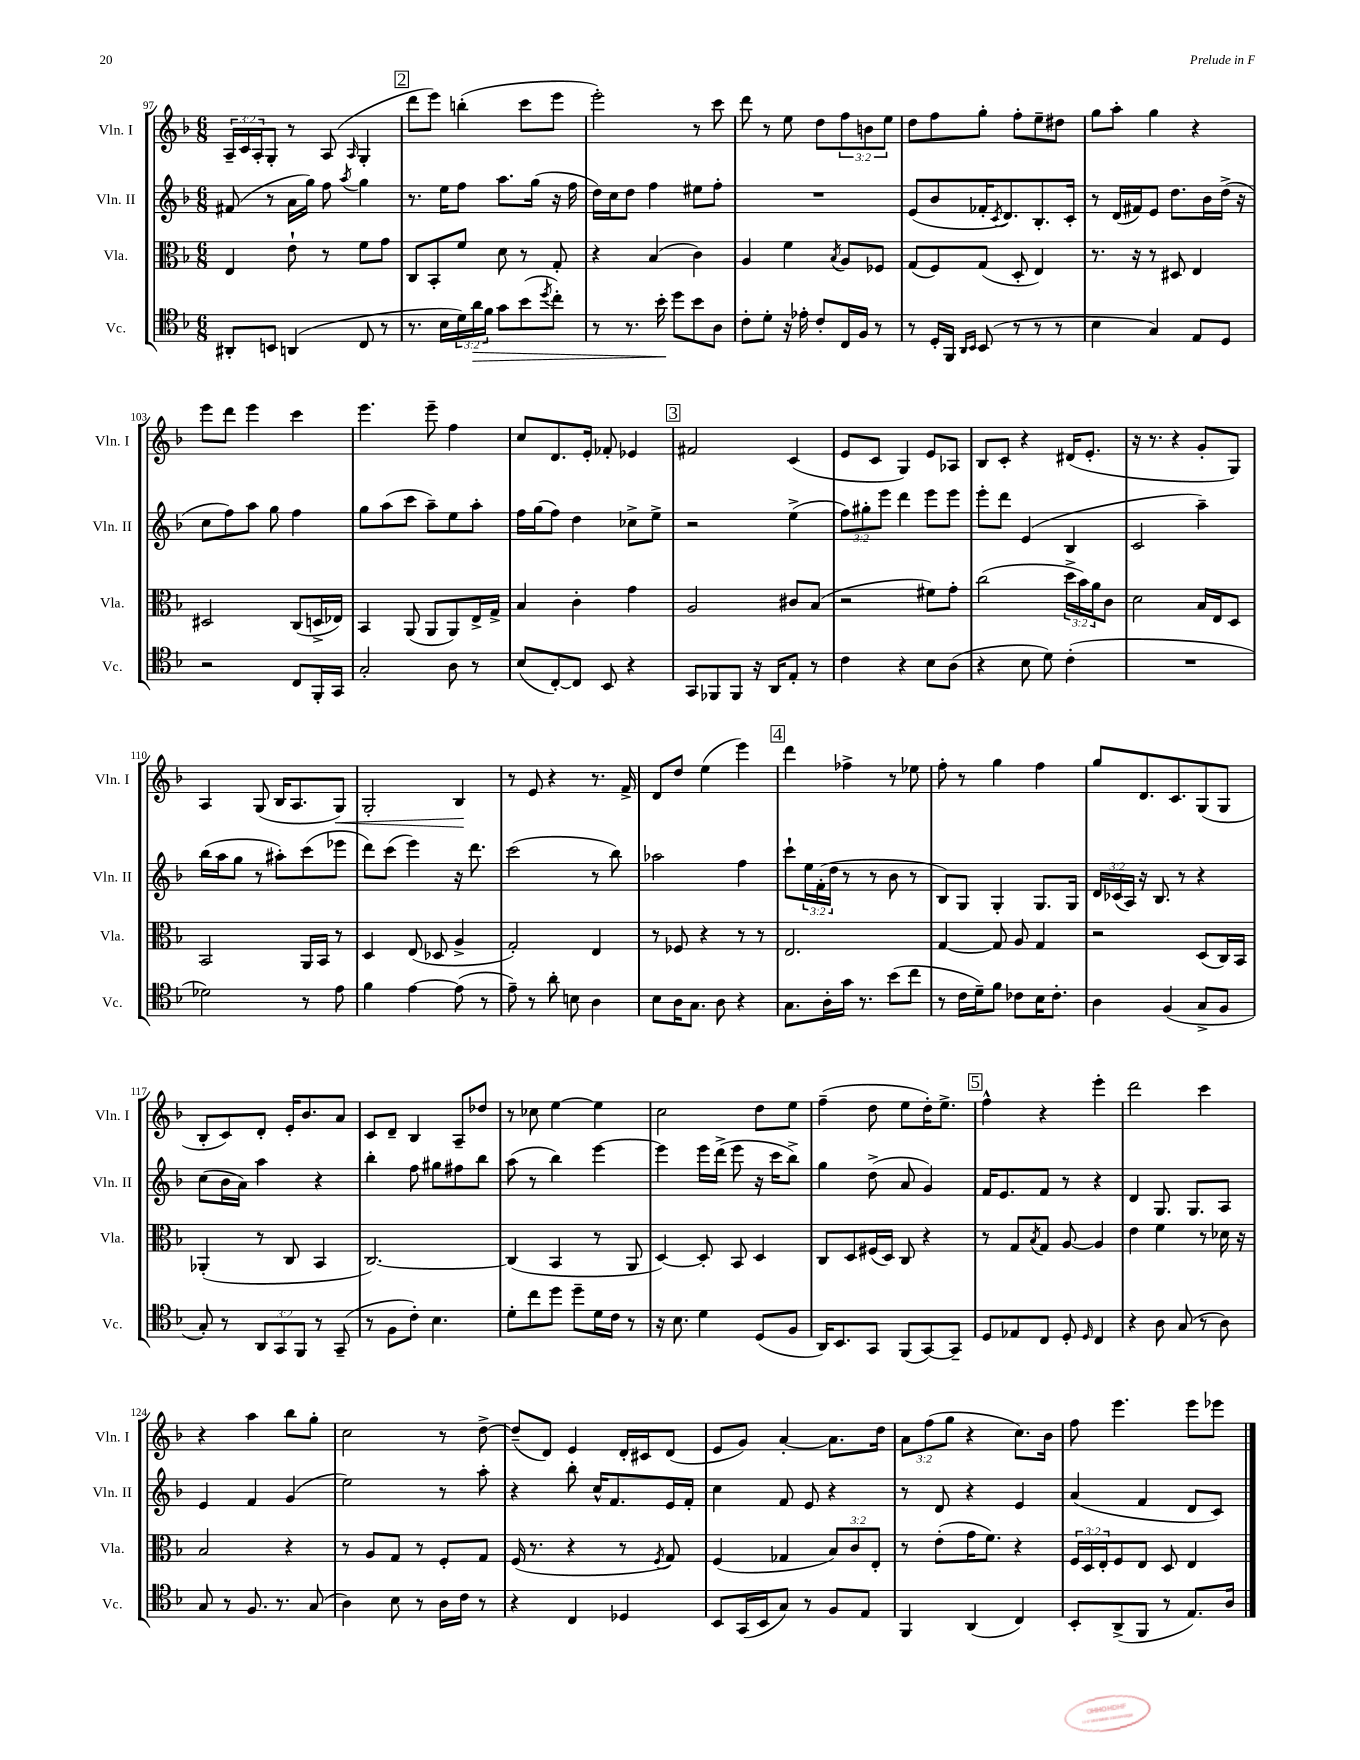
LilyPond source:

<<
\new StaffGroup <<
\new Staff = "s0" \with { instrumentName = "Vln. I" shortInstrumentName = "Vln. I" } {
    \clef treble \key f \major \numericTimeSignature \time 6/8 \override Staff.TupletNumber.text = #tuplet-number::calc-fraction-text
    \tuplet 3/2 { a16-- c'16 a16-. } g8-. r8 a8( \grace { a16 } g4-. |
    \mark \markup { \box "2" } d'''8 e'''8) b''4-.( c'''8 e'''8 |
    e'''2-.) r8 c'''8 |
    d'''8 r8 e''8 d''8 \tuplet 3/2 { f''8 b'8 e''8 } |
    d''8 f''8 g''8-. f''8-. e''8-- dis''8 |
    g''8 a''8-. g''4 r4 |
    e'''8 d'''8 e'''4 c'''4 |
    e'''4. e'''8-- f''4 |
    c''8 d'8. e'16-. fes'8-. ees'4 |
    \mark \markup { \box "3" } fis'2 c'4( |
    e'8 c'8 g4) e'8 aes8 |
    bes8 c'8-. r4 dis'16( e'8.-. |
    r16 r8. r4 g'8-. g8) |
    a4 g8( bes16 a8. g8\<) |
    g2-. bes4\! |
    r8 e'8 r4 r8. f'16-> |
    d'8 d''8 e''4( e'''4) |
    \mark \markup { \box "4" } d'''4 fes''4-> r8 ees''8 |
    f''8-. r8 g''4 f''4 |
    g''8 d'8. c'8. g8( g8 |
    bes8-. c'8) d'8-. e'16-. bes'8. a'8 |
    c'8 d'8-- bes4 a8-- des''8 |
    r8 ces''8 e''4~ e''4 |
    c''2 d''8 e''8 |
    f''4--( d''8 e''8 d''16-.) e''8.-> |
    \mark \markup { \box "5" } f''4-^ r4 e'''4-. |
    d'''2 c'''4 |
    r4 a''4 bes''8 g''8-. |
    c''2 r8 d''8~-> |
    d''8--( d'8) e'4 d'16-. cis'16 d'8( |
    e'8 g'8) a'4~-. a'8. d''16 |
    \tuplet 3/2 { a'8 f''8( g''8 } r4 c''8.) bes'16 |
    f''8 e'''4. e'''8 ees'''8 \bar "|." |
}
\new Staff = "s1" \with { instrumentName = "Vln. II" shortInstrumentName = "Vln. II" } {
    \clef treble \key f \major \numericTimeSignature \time 6/8 \override Staff.TupletNumber.text = #tuplet-number::calc-fraction-text
    fis'8( r8 a'16 g''16) f''8 \acciaccatura { a''8 } g''4 |
    \mark \markup { \box "2" } r8. e''16 f''8 a''8. g''16( r16 f''16 |
    d''16) c''16 d''8 f''4 eis''8 f''8-. |
    R2. |
    e'8( bes'8 fes'16-. \acciaccatura { c'8 } d'8.) bes8.-. c'16-. |
    r8 d'16( fis'16) e'8 d''8. bes'16 d''16->( r16 |
    c''8 f''8) a''8 g''8 f''4 |
    g''8 a''8( c'''8 a''8--) e''8 a''8-. |
    f''16 g''16( f''8) d''4 ces''8-> e''8-> |
    \mark \markup { \box "3" } r2 e''4->( |
    \tuplet 3/2 { f''8) gis''8-. e'''8 } d'''4 e'''8 e'''8 |
    e'''8-. d'''8 e'4( bes4 |
    c'2 a''4--) |
    bes''16( a''16 g''8 r8 ais''8-.) c'''8( ees'''8 |
    d'''8) c'''8( e'''4) r16 d'''8. |
    c'''2( r8 bes''8) |
    aes''2 f''4 |
    \mark \markup { \box "4" } c'''8-! \tuplet 3/2 { e''16 f'16-.( d''16 } r8 r8 bes'8 r8 |
    bes8) g8 g4-. g8. g16 |
    \tuplet 3/2 { d'16 ces'16( a16) } r16 bes8. r8 r4 |
    c''8( bes'16 a'16) a''4 r4 |
    bes''4-. f''8 gis''8 fis''8 bes''8 |
    a''8( r8 bes''4) e'''4~ |
    e'''4 e'''16 d'''16->( e'''8 r16 c'''16 bes''8->) |
    g''4 d''8->( a'8 g'4) |
    \mark \markup { \box "5" } f'16 e'8. f'8 r8 r4 |
    d'4 g8. g8. a8 |
    e'4 f'4 g'4( |
    e''2) r8 a''8-. |
    r4 bes''8-. c''16-^ f'8. e'16 f'16-. |
    c''4 f'8 e'8 r4 |
    r8 d'8 r4 e'4 |
    a'4( f'4 d'8 c'8) \bar "|." |
}
\new Staff = "s2" \with { instrumentName = "Vla." shortInstrumentName = "Vla." } {
    \clef alto \key f \major \numericTimeSignature \time 6/8 \override Staff.TupletNumber.text = #tuplet-number::calc-fraction-text
    e4 e'8-! r8 f'8 g'8 |
    \mark \markup { \box "2" } c8 bes,8-. f'8 d'8 r8 g8-. |
    r4 bes4( c'4) |
    a4 f'4 \acciaccatura { bes8 } a8 fes8 |
    g8( f8) g8( d8-. e4) |
    r8. r16 r8 dis8 e4 |
    dis2 c8( d16-> ees16) |
    bes,4 a,8( a,8 a,8) e16-> g16-> |
    bes4 c'4-. g'4 |
    \mark \markup { \box "3" } a2 cis'8 bes8( |
    r2 fis'8) g'8-. |
    c''2( \tuplet 3/2 { d''16-> bes'16) a'16 } c'8 |
    d'2 bes16 e16 d8 |
    bes,2 a,16 bes,16 r8 |
    d4 e8( des8 a4-> |
    g2-.) e4 |
    r8 fes8 r4 r8 r8 |
    \mark \markup { \box "4" } e2. |
    g4~ g8 a8 g4 |
    r2 d8( c16) bes,16 |
    aes,4-.( r8 c8 bes,4 |
    c2.~) |
    c4( bes,4 r8 a,8 |
    d4~) d8-. bes,8 d4 |
    c8 d8 fis16( d16) c8 r4 |
    \mark \markup { \box "5" } r8 g8 \acciaccatura { bes8 } g8 a8~ a4 |
    e'4 f'4 r8 des'16 r16 |
    bes2 r4 |
    r8 a8 g8 r8 f8-. g8 |
    f16( r8. r4 r8 \acciaccatura { f8 } g8) |
    f4( ges4 \tuplet 3/2 { bes8) c'8 e8-. } |
    r8 e'8-.( g'16 f'8.) r4 |
    \tuplet 3/2 { f16 d16 e16-. } f8 e8 d8 e4 \bar "|." |
}
\new Staff = "s3" \with { instrumentName = "Vc." shortInstrumentName = "Vc." } {
    \clef tenor \key f \major \numericTimeSignature \time 6/8 \override Staff.TupletNumber.text = #tuplet-number::calc-fraction-text
    ais,8-. b,8 a,4( c8 r8 |
    \mark \markup { \box "2" } r8. bes16 \tuplet 3/2 { d'16) a'16\> f'16 } g'8 bes'8( \acciaccatura { d''8 } c''8-.) |
    r8 r8. bes'16-.\! d''8 bes'8 a8 |
    c'8-. d'8-. r16 ees'16-. c'8-. c16 f16 r8 |
    r8 d16-. f,16 \grace { a,16 bes,16 } bes,8( r8 r8 r8 |
    bes4 g4) e8 d8 |
    r2 c8 f,16-. g,16 |
    g2-. a8 r8 |
    bes8( c8~-.) c8 bes,8 r4 |
    \mark \markup { \box "3" } g,8 fes,8 fes,8 r16 a,16 e8-. r8 |
    c'4 r4 bes8 a8( |
    r4 bes8 d'8) c'4-.( |
    R2. |
    des'2) r8 e'8 |
    f'4 e'4~ e'8( r8 |
    e'8--) r8 a'8-. b8 a4 |
    bes8 a16 g8. a8 r4 |
    \mark \markup { \box "4" } g8. a16-. g'16 r8. bes'8( c''8 |
    r8 c'16 d'16--) f'8 ces'8 bes16 ces'8.-. |
    a4 f4( g8-> f8 |
    g8-.) r8 \tuplet 3/2 { a,8 g,8 f,8 } r8 g,8--( |
    r8 f8 c'8-.) bes4. |
    d'8-. c''8 d''8 d''8-- d'16 c'16 r8 |
    r16 bes8. d'4 d8( f8 |
    a,16) bes,8. g,8 f,8( g,8~) g,8-- |
    \mark \markup { \box "5" } d8 ees8 c8 d8-. \grace { d16 } c4 |
    r4 a8 g8( r8 a8) |
    g8 r8 f8. r8. g8( |
    a4) bes8 r8 a16 c'16 r8 |
    r4 c4 des4 |
    bes,8 g,16( bes,16 g8) r8 f8 e8 |
    f,4 a,4( c4) |
    bes,8-. a,8->( f,8 r8 e8.) a16 \bar "|." |
}
>>
>>
\layout { \context { \Score currentBarNumber = #97 } }
